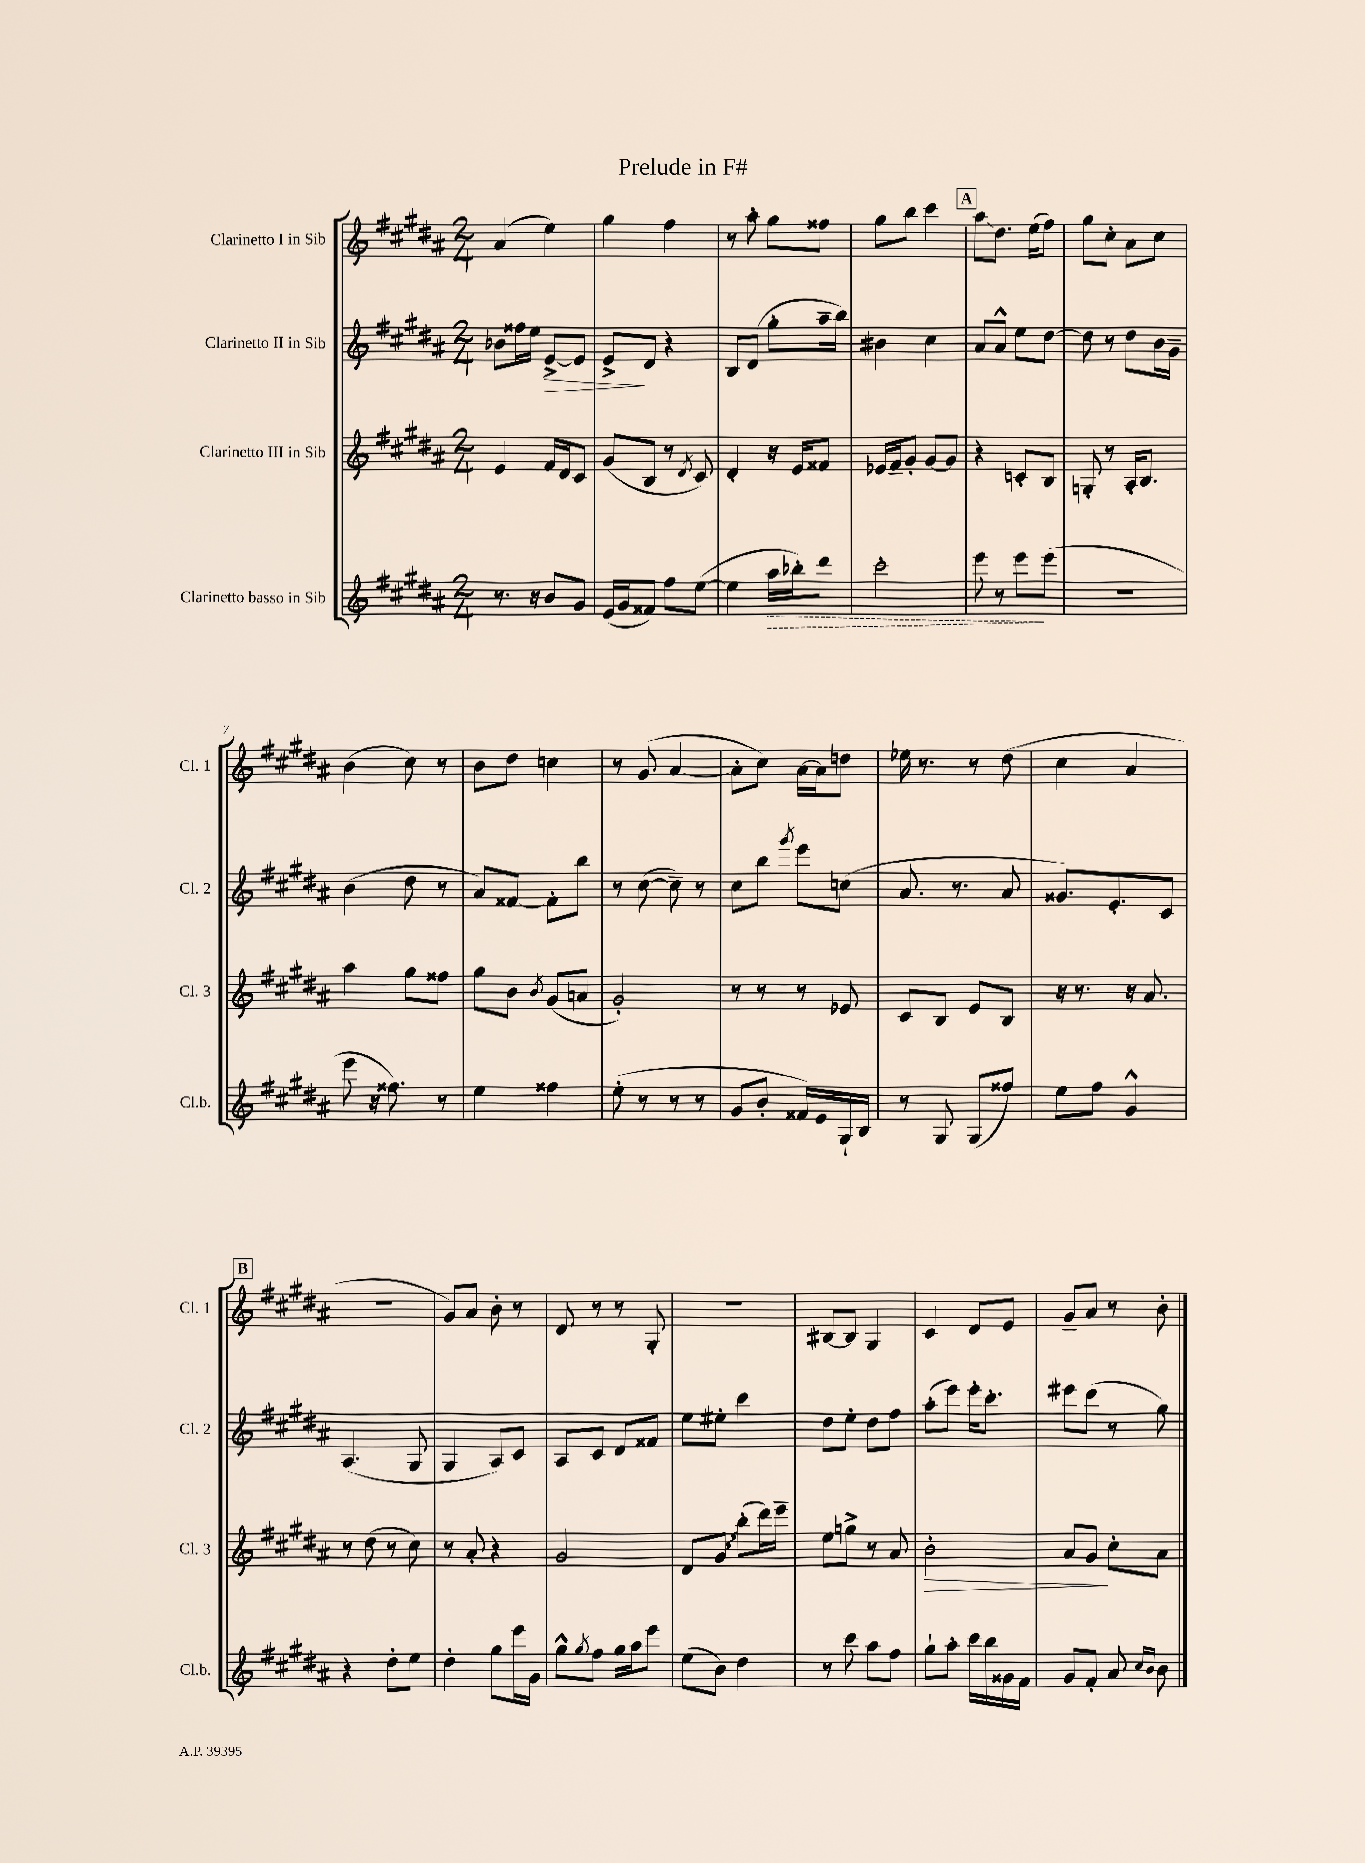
\header { title = "Prelude in F#" }
<<
\new StaffGroup <<
\new Staff = "s0" \with { instrumentName = "Clarinetto I in Sib" shortInstrumentName = "Cl. 1" } {
    \clef treble \key b \major \numericTimeSignature \time 2/4
    ais'4( e''4) |
    gis''4 fis''4 |
    r8 ais''8-. gis''8 fisis''8 |
    gis''8 b''8 cis'''4 |
    \mark \markup { \box "A" } ais''8\glissando dis''8. e''16( fis''8) |
    gis''8 cis''8-. ais'8 cis''8 |
    b'4( cis''8) r8 |
    b'8 dis''8 c''4 |
    r8 gis'8( ais'4~ |
    ais'8-. cis''8) ais'16~ ais'16 d''8 |
    ees''16 r8. r8 dis''8( |
    cis''4 ais'4 |
    \mark \markup { \box "B" } r2 |
    gis'8) ais'8 b'8-. r8 |
    dis'8 r8 r8 gis8-. |
    r2 |
    bis8~ bis8 gis4 |
    cis'4 dis'8 e'8 |
    gis'8-- ais'8 r8 b'8-. \bar "|." |
}
\new Staff = "s1" \with { instrumentName = "Clarinetto II in Sib" shortInstrumentName = "Cl. 2" } {
    \clef treble \key b \major \numericTimeSignature \time 2/4
    bes'8 fisis''16 e''16 e'8~->\> e'8 |
    e'8->\! dis'8 r4 |
    b8 dis'8( gis''8-. ais''16-- b''16) |
    bis'4 cis''4 |
    \mark \markup { \box "A" } ais'8 ais'8-^ e''8 dis''8~ |
    dis''8 r8 dis''8 b'16 gis'16-- |
    b'4( dis''8 r8 |
    ais'8) fisis'8~ fisis'8-. b''8 |
    r8 cis''8~( cis''8--) r8 |
    cis''8 b''8 \acciaccatura { gis'''8 } e'''8 c''8( |
    ais'8. r8. ais'8 |
    gisis'8.) e'8.-. cis'8 |
    \mark \markup { \box "B" } ais4.( gis8 |
    gis4 ais8) cis'8 |
    ais8 cis'8 dis'8 fisis'8 |
    e''8 eis''8-. cis'''4 |
    dis''8 e''8-. dis''8 fis''8 |
    ais''8-.( e'''8) e'''16-. cis'''8.-. |
    eis'''8 dis'''8( r8 gis''8) \bar "|." |
}
\new Staff = "s2" \with { instrumentName = "Clarinetto III in Sib" shortInstrumentName = "Cl. 3" } {
    \clef treble \key b \major \numericTimeSignature \time 2/4
    e'4 fis'16 dis'16 cis'8 |
    gis'8( b8 r8 \acciaccatura { dis'8 } cis'8) |
    dis'4-. r16 e'16 fisis'8 |
    ees'16 fis'16-- gis'8-. gis'8~ gis'8 |
    \mark \markup { \box "A" } r4 c'8-. b8 |
    g8-. r8 ais16-. b8. |
    ais''4 gis''8 fisis''8 |
    gis''8 b'8 \acciaccatura { b'8 } gis'8( a'8 |
    gis'2-.) |
    r8 r8 r8 ees'8 |
    cis'8 b8 e'8 b8 |
    r16 r8. r16 ais'8. |
    \mark \markup { \box "B" } r8 dis''8( r8 cis''8) |
    r8 ais'8-. r4 |
    gis'2 |
    dis'8 \once \override Glissando.style = #'zigzag gis'8\glissando b''8-.( dis'''16) e'''16-- |
    e''8 g''8-> r8 ais'8 |
    b'2-.\> |
    ais'8 gis'8\! cis''8-. ais'8 \bar "|." |
}
\new Staff = "s3" \with { instrumentName = "Clarinetto basso in Sib" shortInstrumentName = "Cl.b." } {
    \clef treble \key b \major \numericTimeSignature \time 2/4
    r8. r16 b'8 gis'8 |
    e'16( gis'16 fisis'8) fis''8 e''8~( |
    e''4 \once \override Hairpin.style = #'dashed-line ais''16\> bes''16-.) dis'''8 |
    cis'''2-. |
    \mark \markup { \box "A" } e'''8 r8 e'''8\! e'''8( |
    R2 |
    e'''8 r16 fisis''8.) r8 |
    e''4 fisis''4 |
    e''8-.( r8 r8 r8 |
    gis'8 b'8-. fisis'16) e'16 gis16-! b16 |
    r8 gis8 gis8( fisis''8) |
    e''8 fis''8 gis'4-^ |
    \mark \markup { \box "B" } r4 dis''8-. e''8 |
    dis''4-. gis''8 e'''16 gis'16 |
    gis''8-^ \acciaccatura { gis''8 } fis''8 gis''16 ais''16 e'''8 |
    e''8( b'8) dis''4 |
    r8 cis'''8 ais''8 fis''8 |
    gis''8-! ais''8-. cis'''16 b''16 gisis'16 fis'16 |
    gis'8 fis'8-. ais'8 \grace { cis''16 b'16 } b'8 \bar "|." |
}
>>
>>
